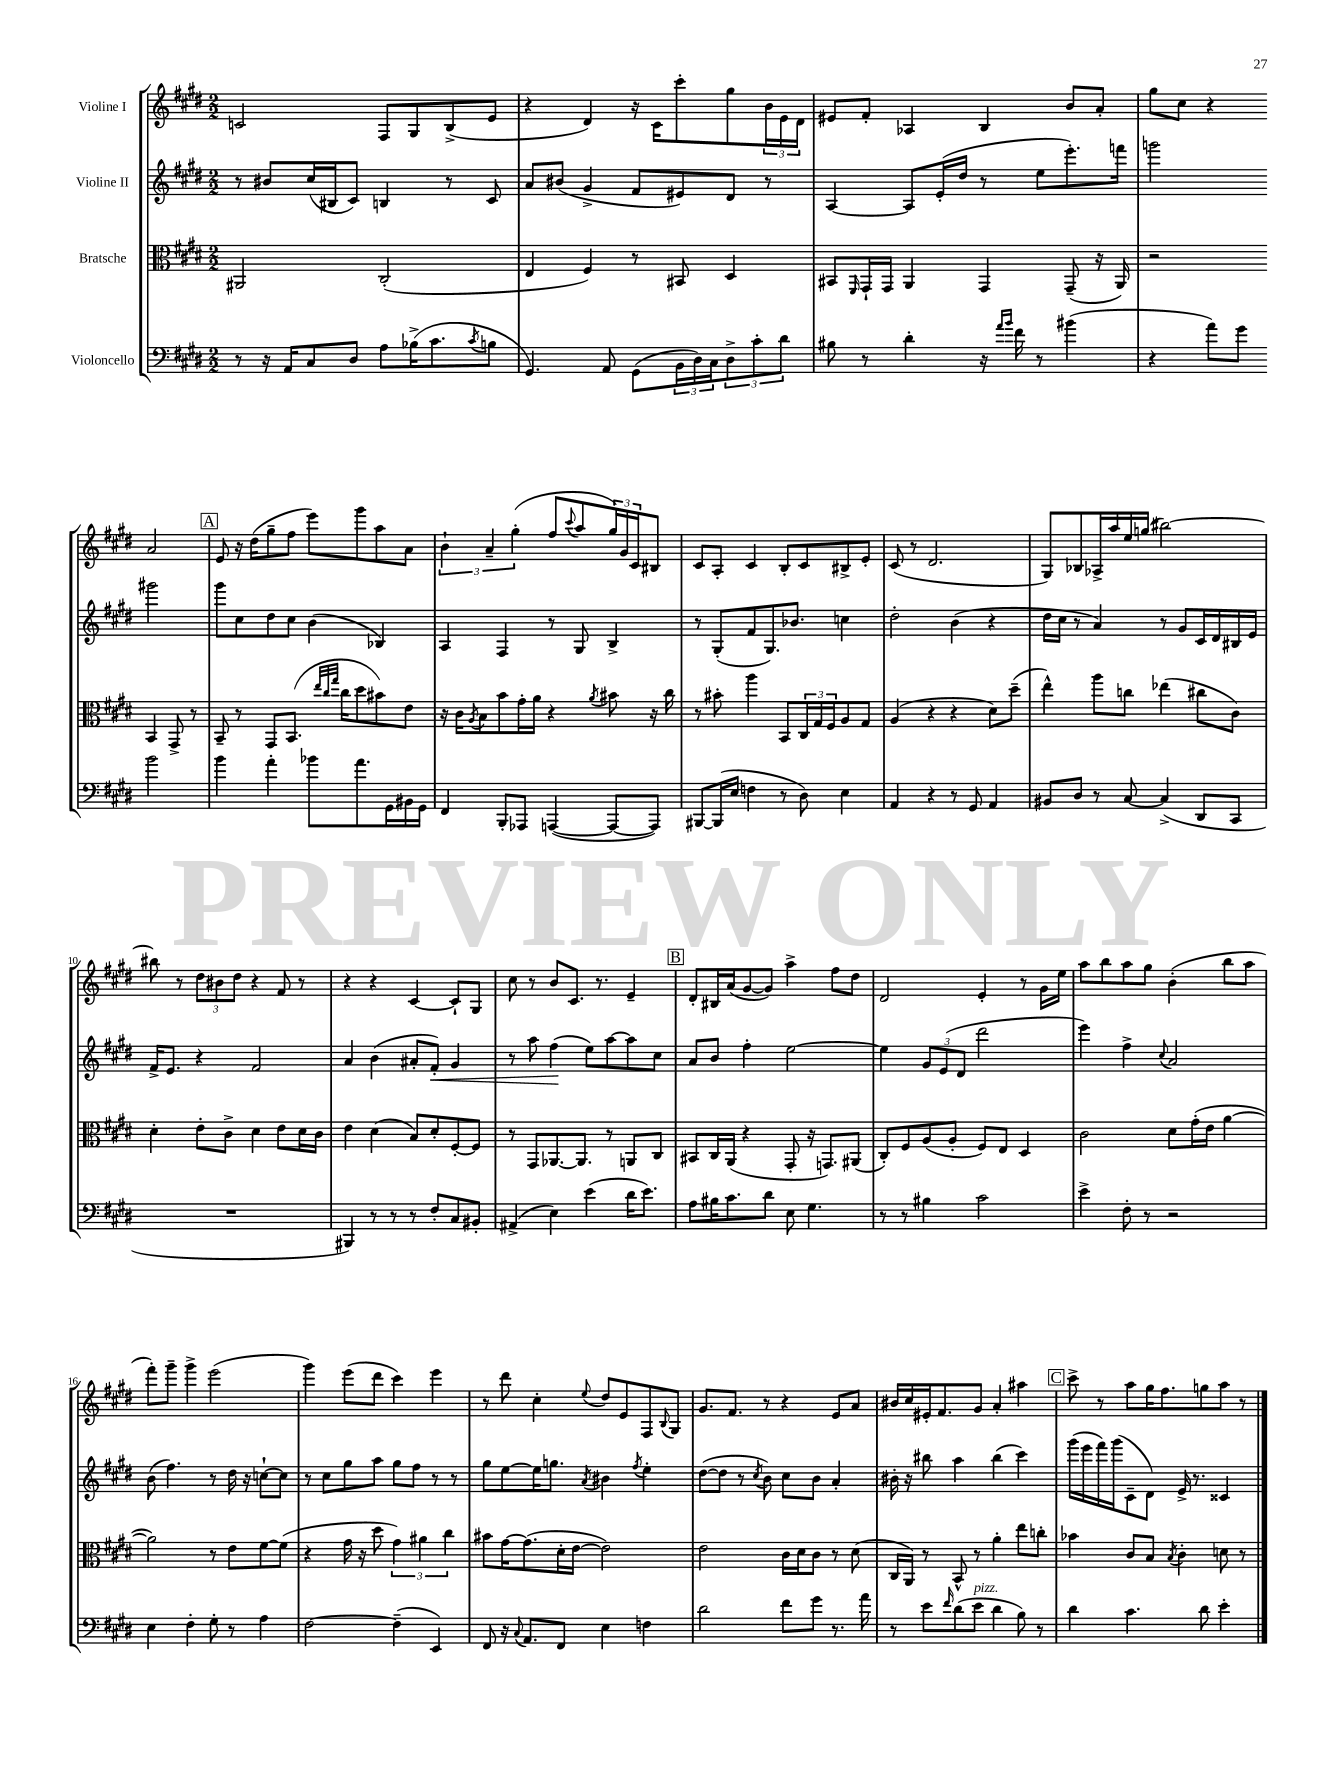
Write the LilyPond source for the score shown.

<<
\new StaffGroup <<
\new Staff = "s0" \with { instrumentName = "Violine I" } {
    \clef treble \key e \major \numericTimeSignature \time 2/2
    c'2 fis8 gis8 b8->( e'8 |
    r4 dis'4) r16 cis'16 cis'''8-. gis''8 \tuplet 3/2 { b'16 e'16 dis'16 } |
    eis'8 fis'8-. aes4 b4 b'8 a'8-. |
    gis''8 cis''8 r4 a'2 |
    \mark \markup { \box "A" } e'8 r16 dis''16( gis''8-- fis''8 e'''8) gis'''8 a''8 a'8 |
    \tuplet 3/2 { b'4-! a'4-- gis''4-.( } fis''8 \appoggiatura { cis'''8 } a''8 \tuplet 3/2 { gis''16) gis'16 cis'16 } bis8 |
    cis'8 a8-. cis'4 b8-. cis'8 bis8-> e'8-. |
    cis'8( r8 dis'2. |
    gis8) bes8 aes16-> a''16 e''16 g''16( bis''2~) |
    bis''8 r8 \tuplet 3/2 { dis''8 bis'8 dis''8 } r4 fis'8 r8 |
    r4 r4 cis'4~ cis'8-! gis8 |
    cis''8 r8 b'8 cis'8. r8. e'4-- |
    \mark \markup { \box "B" } dis'8-. bis16 a'16( gis'8~ gis'8) a''4-> fis''8 dis''8 |
    dis'2 e'4-. r8 gis'16 e''16 |
    a''8 b''8 a''8 gis''8 b'4-.( b''8 a''8 |
    fis'''8-.) gis'''8-- gis'''4-> e'''2( |
    gis'''4) e'''8( dis'''8 cis'''4) e'''4 |
    r8 dis'''8 cis''4-. \appoggiatura { e''8 } dis''8 e'8 fis8 \appoggiatura { b8 } gis8 |
    gis'8. fis'8. r8 r4 e'8 a'8 |
    bis'16 cis''16 eis'16-. fis'8. gis'8 a'4-. ais''4 |
    \mark \markup { \box "C" } cis'''8-> r8 a''8 gis''16 fis''8. g''8 a''8 r8 \bar "|." |
}
\new Staff = "s1" \with { instrumentName = "Violine II" } {
    \clef treble \key e \major \numericTimeSignature \time 2/2
    r8 bis'8 cis''16( bis16 cis'8) b4 r8 cis'8 |
    a'8 bis'8( gis'4-> fis'8 eis'8) dis'8 r8 |
    a4~ a8 e'16-.( dis''16 r8 e''8 e'''8.-.) f'''16 |
    g'''2 gis'''2 |
    \mark \markup { \box "A" } gis'''8 cis''8 dis''8 cis''8 b'4( bes4) |
    a4 fis4 r8 gis8 b4-> |
    r8 gis8-.( fis'8 gis8.) bes'8. c''4 |
    dis''2-. b'4( r4 |
    dis''16 cis''16 r8 a'4) r8 gis'8 cis'16 dis'16 bis16 e'16 |
    fis'16-> e'8. r4 fis'2 |
    a'4 b'4( ais'8-. fis'8-.\<) gis'4 |
    r8 a''8 fis''4\!( e''8) a''8~ a''8 cis''8 |
    \mark \markup { \box "B" } a'8 b'8 fis''4-. e''2~ |
    e''4 \tuplet 3/2 { gis'8 e'8( dis'8 } dis'''2 |
    e'''4) fis''4-> \appoggiatura { cis''8 } a'2 |
    b'8( fis''4.) r8 dis''16 r16 c''8~-! c''8 |
    r8 cis''8 gis''8 a''8 gis''8 fis''8 r8 r8 |
    gis''8 e''8~ e''16 g''8. \acciaccatura { a'8 } bis'4 \acciaccatura { fis''8 } e''4-. |
    dis''8~( dis''8 r8 \acciaccatura { cis''8 } b'8) cis''8 b'8 a'4-. |
    bis'16-. r16 bis''8 a''4 bis''4( cis'''4) |
    \mark \markup { \box "C" } gis'''16( e'''16 fis'''16) gis'''16( cis'8-- dis'8) e'16-> r8. cisis'4 \bar "|." |
}
\new Staff = "s2" \with { instrumentName = "Bratsche" } {
    \clef alto \key e \major \numericTimeSignature \time 2/2
    ais,2 cis2-.( |
    e4 fis4) r8 bis,8 dis4 |
    bis,8 \grace { fis,16 } gis,16-! gis,16 a,4 gis,4 gis,8--( r16 a,16) |
    r2 b,4 gis,8-> r8 |
    \mark \markup { \box "A" } b,8-- r8 gis,8 b,8.( \grace { e''32 cis''32 gis''32 } cis''16 dis''8 bis'8) e'8 |
    r16 cis'16 \acciaccatura { a8 } b8 b'8 gis'16-. a'16 r4 \acciaccatura { a'8 } bis'8 r16 cis''16 |
    r8 bis'8-. a''4 b,8 \tuplet 3/2 { cis16 gis16 fis16 } a8 gis8 |
    a4( r4 r4 dis'8) dis''8--( |
    e''4-^) a''8 c''8 ees''4( cis''8 cis'8) |
    dis'4-. e'8-. cis'8-> dis'4 e'8 dis'16 cis'16 |
    e'4 dis'4( b8) dis'8-. fis8~-. fis8 |
    r8 gis,8 aes,8.~ aes,8. r8 a,8 cis8 |
    \mark \markup { \box "B" } bis,8 cis16 a,16( r4 gis,8-. r16 g,8.) ais,8( |
    cis8-.) fis8 a8( a8-. fis8) e8 dis4 |
    cis'2 dis'8 gis'16-.( e'16 a'4~ |
    a'2) r8 e'8 fis'8~ fis'8( |
    r4 gis'16 r16 dis''8 \tuplet 3/2 { gis'4) ais'4 cis''4 } |
    bis'8 gis'16~ gis'8.( dis'16-. e'16~ e'2) |
    e'2 cis'16 dis'16 cis'8 r8 dis'8( |
    cis16 a,16) r8 b,8-^ r8 a'4-. e''8 c''8-. |
    \mark \markup { \box "C" } bes'4 cis'8 b8 \acciaccatura { b8 } cis'4-. d'8 r8 \bar "|." |
}
\new Staff = "s3" \with { instrumentName = "Violoncello" } {
    \clef bass \key e \major \numericTimeSignature \time 2/2
    r8 r16 a,16 cis8 dis8 a8 bes16->( cis'8. \acciaccatura { cis'8 } b8 |
    gis,4.) a,8 gis,8( \tuplet 3/2 { b,16 dis16) cis16 } \tuplet 3/2 { dis8-> cis'8-. dis'8 } |
    bis8 r8 dis'4-. r16 \grace { a'16 b'16 } fis'16 r8 bis'4( |
    r4 a'8) gis'8 b'2 |
    \mark \markup { \box "A" } b'4 a'4-. bes'8 a'8. gis,16 bis,16 gis,16 |
    fis,4 b,,8-. aes,,8 a,,4~( a,,8~ a,,8) |
    bis,,8~ bis,,16( e16 f4 r8 dis8) e4 |
    a,4 r4 r8 gis,8 a,4 |
    bis,8 dis8 r8 cis8~ cis4->( dis,8 cis,8 |
    R1 |
    bis,,4) r8 r8 r8 fis8-. cis8 bis,8-. |
    ais,4->( e4) e'4( dis'16 e'8.) |
    \mark \markup { \box "B" } a8 bis16 cis'8. dis'8 e8 gis4. |
    r8 r8 bis4 cis'2 |
    e'4-> fis8-. r8 r2 |
    e4 fis4-. gis8-. r8 a4 |
    fis2~ fis4--( e,4) |
    fis,8 r16 \appoggiatura { cis8 } a,8. fis,8 e4 f4 |
    dis'2 fis'8 gis'8 r8. a'16 |
    r8 e'8 \grace { fis'16 } dis'8( e'8^\markup { \italic "pizz." } dis'4 b8) r8 |
    \mark \markup { \box "C" } dis'4 cis'4. dis'8 e'4-. \bar "|." |
}
>>
>>
